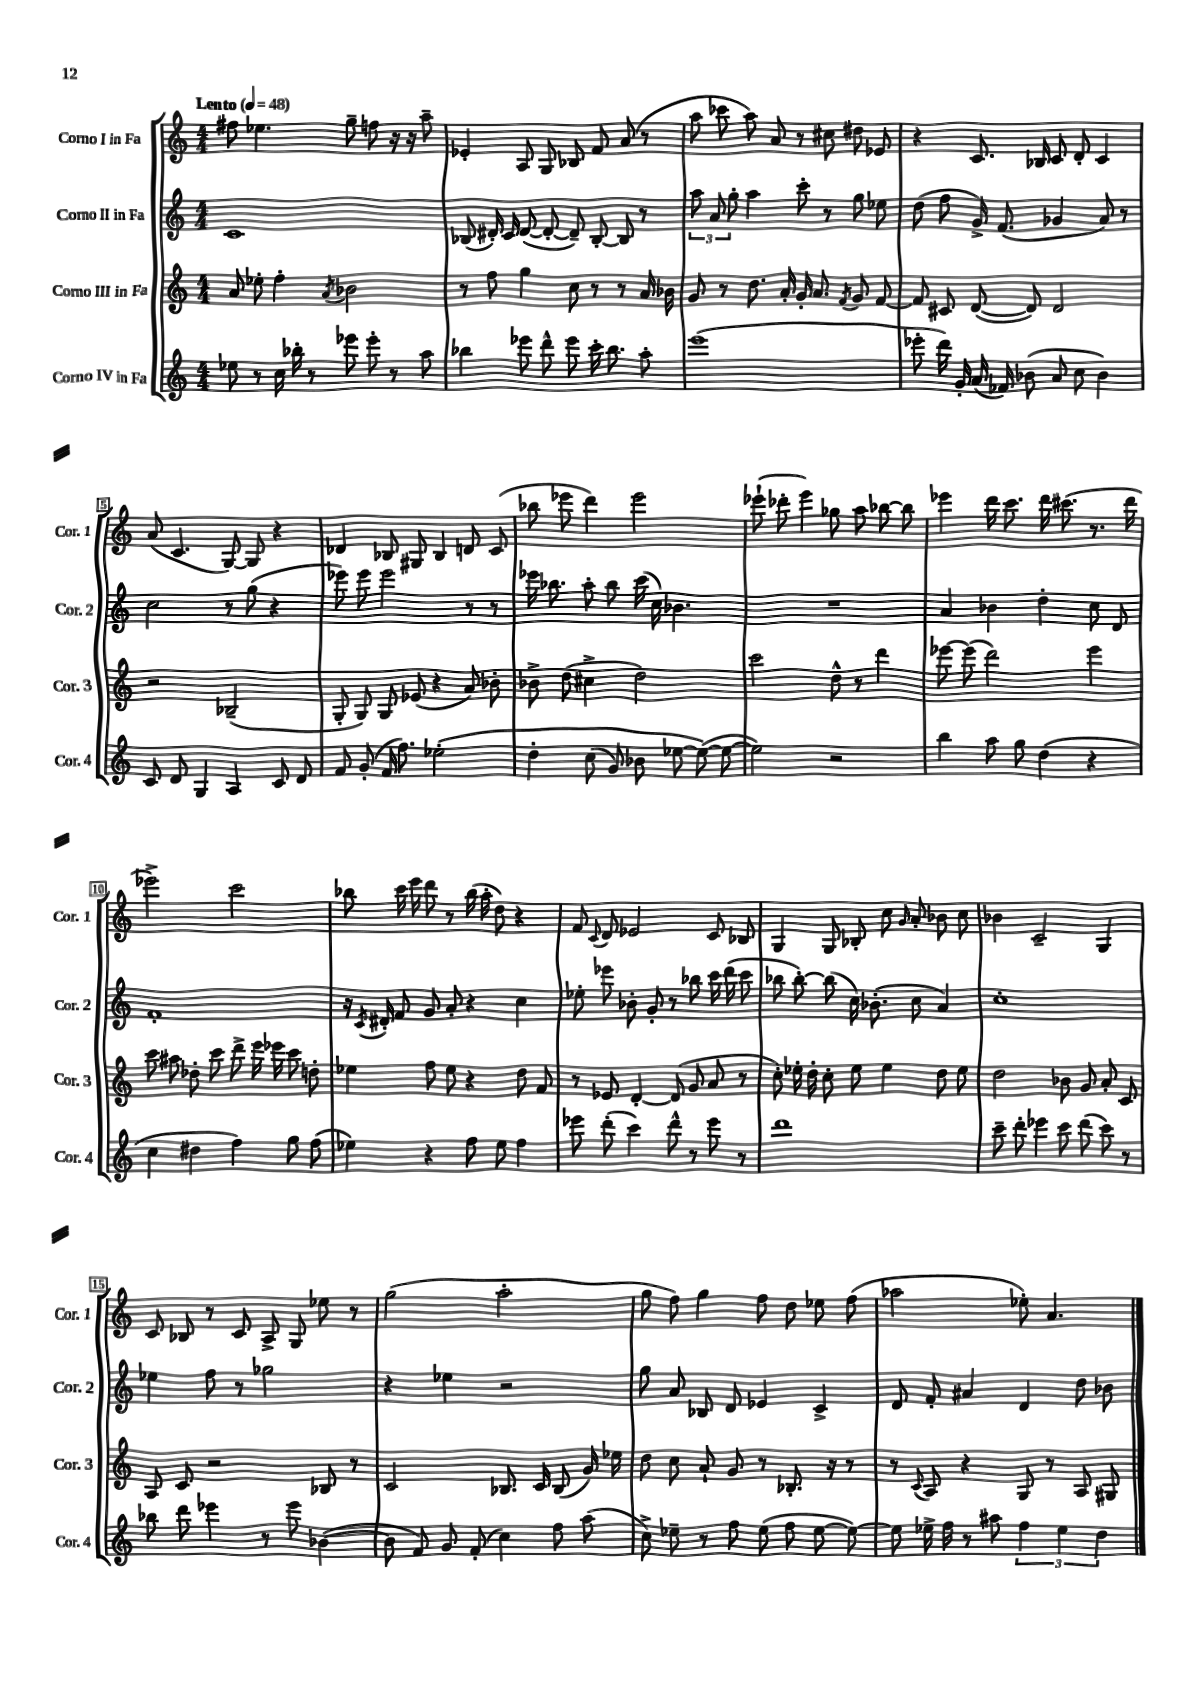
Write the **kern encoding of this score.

**kern	**kern	**kern	**kern
*staff4	*staff3	*staff2	*staff1
*clefG2	*clefG2	*clefG2	*clefG2
*k[]	*k[]	*k[]	*k[]
*M4/4	*M4/4	*M4/4	*M4/4
*MM48	*MM48	*MM48	*MM48
8ee-	8a	1c	8ff#
8r	8ee-'	.	4.ee-
16cc	4ff'	.	.
16bb-'	.	.	.
8r	.	.	.
.	8qa	.	.
8eee-	2b-	.	8gg~
8eee-'	.	.	8ff
8r	.	.	16r
.	.	.	16r
8aa	.	.	8aa~
=	=	=	=
4bb-	8r	(8B-	4e-'
.	8ff	16d#')	.
.	.	16c	.
8eee-	4gg	([8d#	8A
8ddd^^	.	8d#'_	8G
8eee-	8cc	8d#~])	8B-
16ccc'	8r	[8B-'	8f
8.bb-	.	.	.
.	8r	8B-]	(8a
8aa'	16a	8r	8r
.	16b-	.	.
=	=	=	=
(1eee	8g	12aa	8aa
.	.	12a	.
.	8r	.	8ccc-
.	.	12gg'	.
.	8.dd	4aa	8aa)
.	.	.	8a
.	16a'	.	.
.	16g'	8ccc'	8r
.	8.a	.	.
.	.	8r	8cc#
.	8qf	.	.
.	8g	8gg	8dd#
.	[8f	8ee-	8e-
=	=	=	=
8eee-'	8f]	(8dd	4r
16ddd)	8c#	8ff	.
16g'	.	.	.
(16a	([8d	16g^)	8.c
16f-)	.	(8.f	.
(8b-	8d])	.	.
.	.	.	16B-
8a	2d	4g-	8c
8cc	.	.	8d'
4b-)	.	8a)	4c
.	.	8r	.
=	=	=	=
8c	2r	2cc	(8a
8d	.	.	4.c
4G	.	.	.
4A	(2B-~	8r	[8G)
.	.	(8gg	8G]
8c	.	4r	4r
8d	.	.	.
=	=	=	=
8f	8G'	8eee-)	4d-
(8g'	8G)	8eee-	.
16f	8G	2eee-	8B-
8.ff)	.	.	.
.	(8e-	.	8G#
&(2ee-'	4r	.	4B-
.	8a)	8r	8d
.	8b-'	8r	(8c
=	=	=	=
4dd'	8b-^	16eee-	8bb-
.	.	8.bb-	.
.	(8dd	.	8eee-
(8cc	4cc#^	8aa'	4ddd)
8g)	.	8bb-	.
8b-	2dd)	(16ccc	2eee-
.	.	16cc)	.
[8ee-	.	4.b-	.
(8ee-_&)	.	.	.
8ee-_	.	.	.
=	=	=	=
2ee-])	2ccc	1r	(8eee-`
.	.	.	8ddd-'
.	.	.	4eee-)
2r	8dd^^	.	8gg-
.	8r	.	8aa
.	4ddd	.	[8bb-
.	.	.	8bb-]
=	=	=	=
4bb	[8eee-	4a	4eee-
.	(8eee-]	.	.
8aa	2ddd)	4b-	16ddd
.	.	.	8.ccc
8gg	.	.	.
(4dd	.	4dd'	16ddd
.	.	.	(8.ccc#
4r	4eee-	8cc	8.r
.	.	8d	.
.	.	.	16ddd
=	=	=	=
4cc	8ccc	1f'	2eee-^)
.	8aa#	.	.
4dd#	8dd-'	.	.
.	8ccc	.	.
4ff)	8ddd^	.	2ccc
.	16eee	.	.
.	16eee-	.	.
8gg	8ccc	.	.
(8ff	8dd'	.	.
=	=	=	=
4ee-)	4ee-	16r	8bb-
.	.	8qc	.
.	.	16d#'	.
.	.	8f	16ccc
.	.	.	16eee
4r	8ff	8g	8ddd
.	8ee-	8a'	8r
8ff	4r	4r	(16bb-
.	.	.	16aa'
8ee-	.	.	8dd)
4ff	8dd	4cc	4r
.	8f	.	.
=	=	=	=
8eee-	8r	8ee-'	8f
.	.	.	8qqc
(8ddd'	8e-	8eee-	8d
4ccc)	[4d'	8b-'	2e-
.	.	8g'	.
8ddd^^	(8d]	8r	.
8r	8g	8bb-	.
8eee-	8a	16ccc	8c
.	.	(16ddd	.
8r	8r	8ccc	8B-
=	=	=	=
1ddd	8cc')	8bb-	4G
.	16ee-'	[8bb-')	.
.	16dd'	.	.
.	8cc'	(8bb-]	8G
.	8ee-	16cc)	8B-'
.	.	(8.b-'	.
.	4ee-	.	8cc
.	.	.	16qqg
.	.	8cc	8a'
.	8dd	4a)	8b-
.	8ee-	.	8cc
=	=	=	=
8ccc~	2dd	1cc'	4b-
8ddd'	.	.	.
4eee-	.	.	2c~
8ccc	8b-	.	.
(8ddd	8g	.	.
8ccc)	8a'	.	4G
8r	8c	.	.
=	=	=	=
8bb-	8A	4ee-	8c
8ddd	8c	.	8B-
4eee-	2r	8ff	8r
.	.	8r	8c
8r	.	2gg-	8A^
8eee-	.	.	8G
([4b-	8B-	.	8ee-
.	8r	.	8r
=	=	=	=
8b-]	2c	4r	(2gg
8f)	.	.	.
8g	.	4ee-	.
(8f'	.	.	.
4cc)	8.B-	2r	2aa'
.	16c	.	.
8ff	(8B-	.	.
(8aa	16g)	.	.
.	16ee-	.	.
=	=	=	=
8cc^)	8dd	8gg	8gg
8ee-~	8cc	8a	8ff)
8r	8a`	8B-	4gg
8ff	8g	8d	.
(8ee-	8r	4e-	8ff
8ff	8.B-'	.	8dd
[8ee-	.	4c^	8ee-
.	16r	.	.
8ee-_)	8r	.	(8ff
=	=	=	=
8ee-]	8r	8d	2aa-
.	8qqc	.	.
16ee-^	8A	8f'	.
16ff	.	.	.
8r	4r	4a#	.
8aa#	.	.	.
6ff	8G	4d	8ee-')
.	8r	.	4.a
6ee-	.	.	.
.	8A	8dd	.
6dd	.	.	.
.	8G#	8b-	.
==	==	==	==
*-	*-	*-	*-
